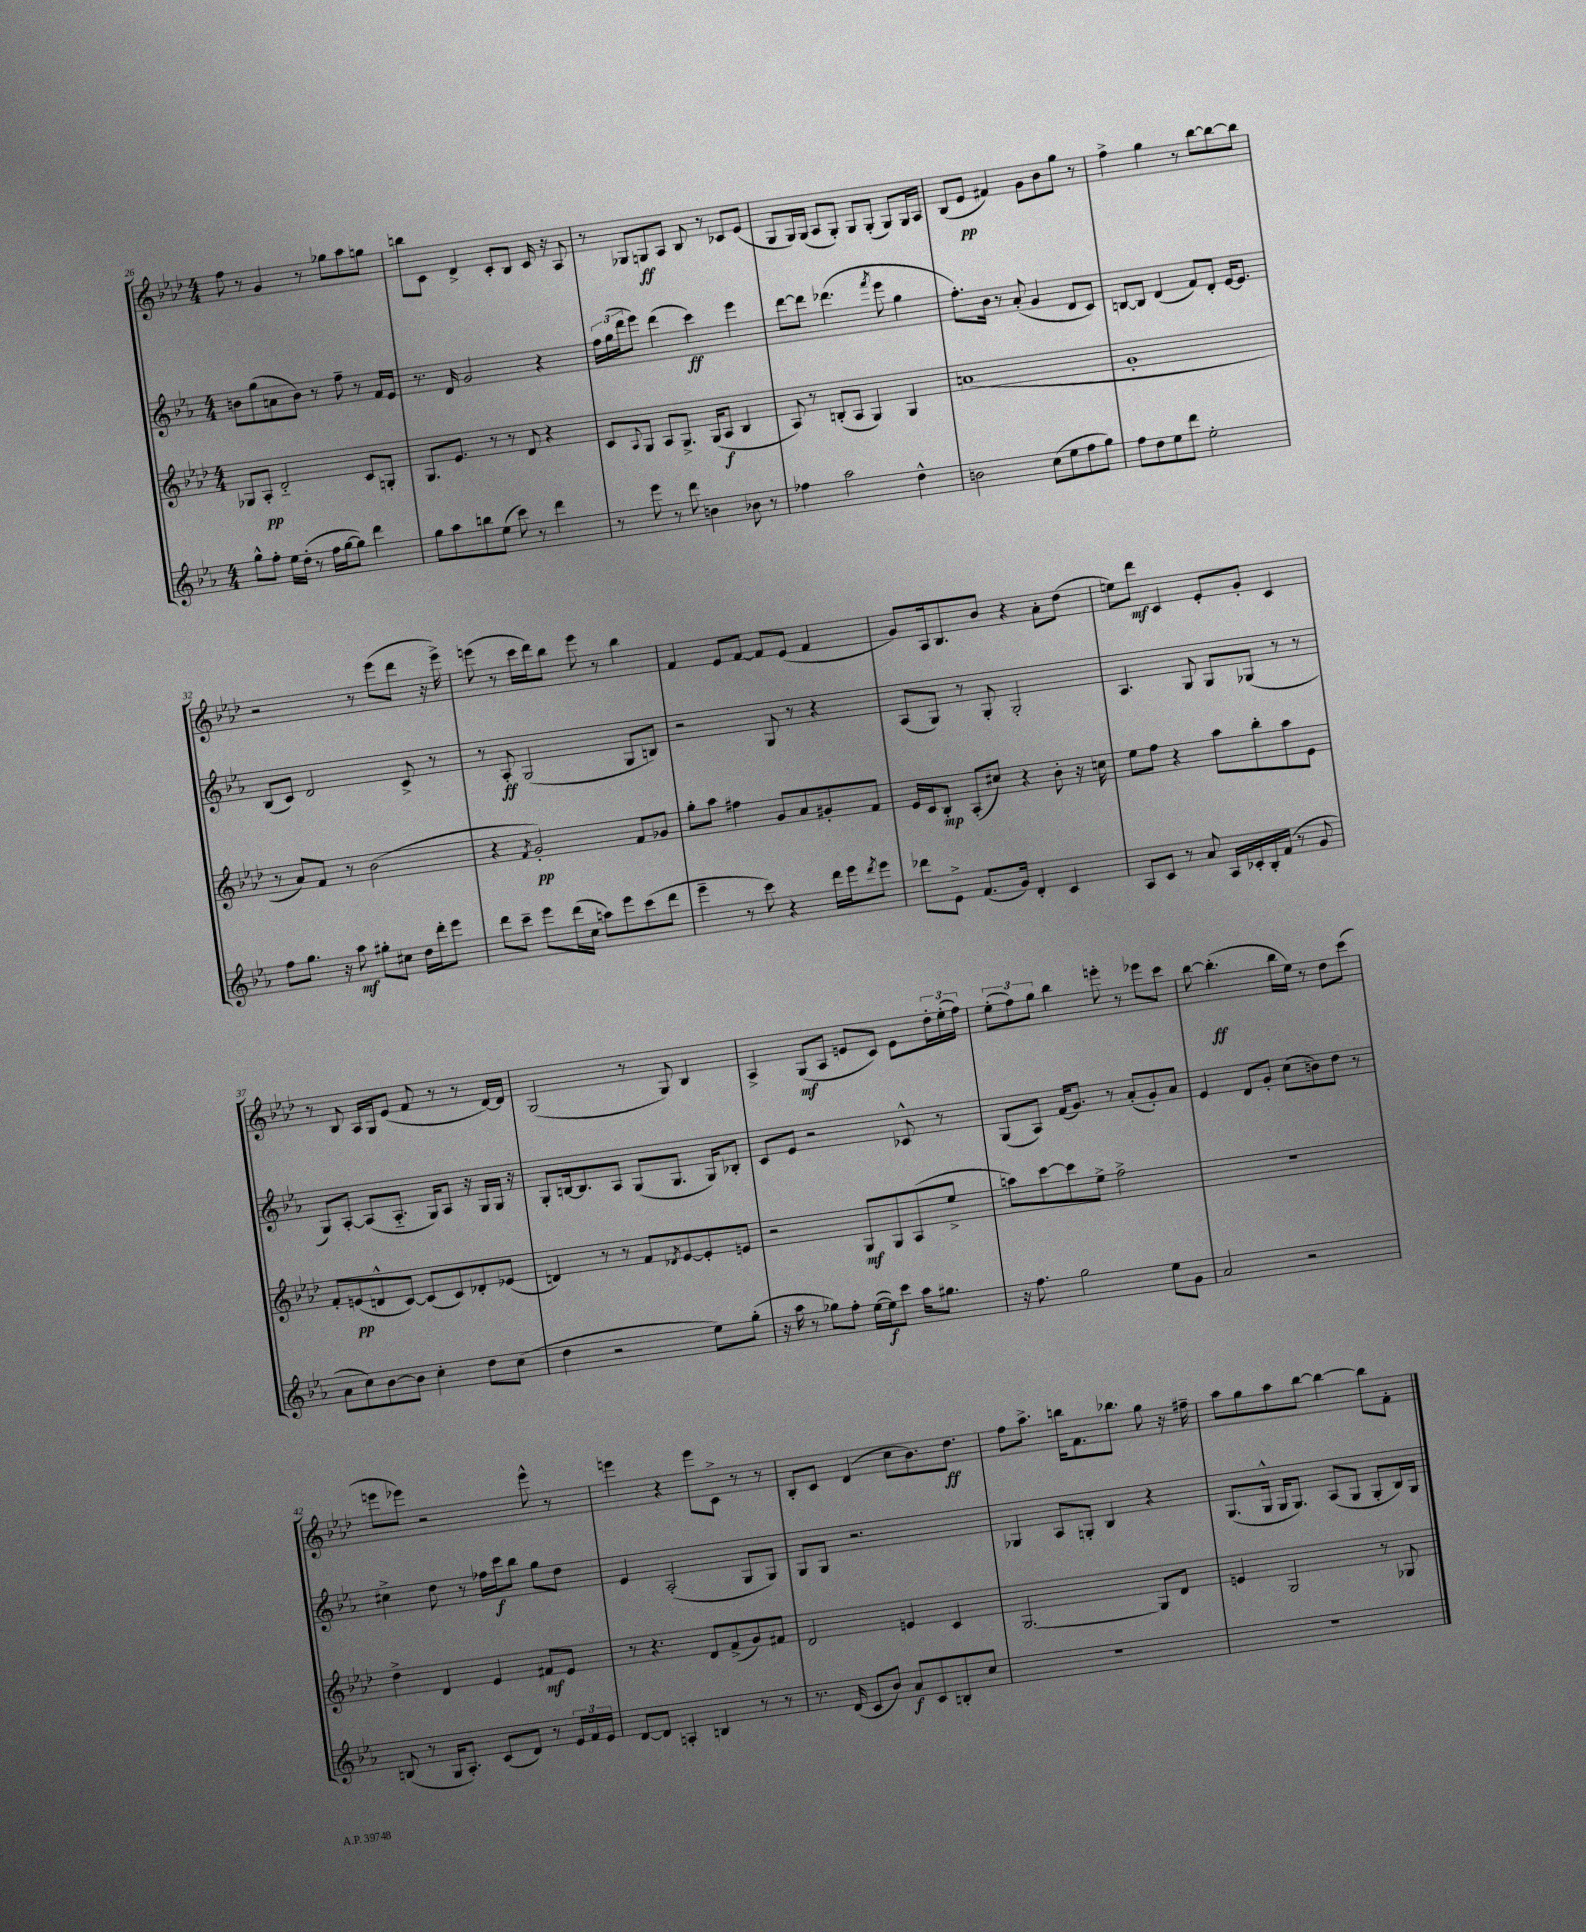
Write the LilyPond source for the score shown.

<<
\new StaffGroup <<
\new Staff = "s0" {
    \clef treble \key aes \major \numericTimeSignature \time 4/4
    f''8 r8 g'4 r8 ges''8 aes''8 g''8 |
    b''8 c'8 des'4-> c'8-. bes8 c'16 r16 aes8 |
    r8 ges8 g8\ff aes8 bes8 r8 ces'8 ees'8( |
    g8 g16) g16( aes8 g8-.) g8 g8-.( g8) g16 aes16 |
    bes8( ees'8\pp fis'4) g'8 bes'8 g''8 r8 |
    f''4-> g''4 r8 bes''8~ bes''8~ bes''8 |
    r2 r8 ees'''8( des'''8 r16 ees'''16->) |
    e'''8( r8 c'''16 des'''16) bes''8 e'''8 r8 bes''4 |
    f'4 ees'8 f'8~ f'8 ees'8( f'4 |
    g'8) aes16 bes8. bes'8 r4 aes'8-. des''8( |
    e''8) des'''8\mf c'4 ees'8-. g'8-. c'4 |
    r8 bes8 aes16 g16 ees'8( f'8 r8 r8 des'16~) des'16 |
    g2( r8 g8) bes4 |
    aes4-> g8\mf( aes8 e'8 c'8) e'8 \tuplet 3/2 { des''16-. ees''16-.( f''16) } |
    \tuplet 3/2 { ees''8-.( f''8) g''8 } bes''4 e'''8-. r8 ees'''8 c'''8 |
    bes''8~ bes''4.-.\ff( bes''16 ees''16) r8 des''8 c'''8( |
    e'''8 ees'''8) r2 ees'''8-^ r8 |
    e'''4 r4 e'''8 c'8-> r8 r8 |
    bes8-. c'8 des'4( c''8 bes'8.) des''8.\ff |
    f''8 aes''8.-> b''16 f'8. bes''8. g''8 r16 fis''16-- |
    aes''8 g''8 aes''8 bes''8~ bes''4~ bes''8 f'8-. \bar "|." |
}
\new Staff = "s1" {
    \clef treble \key ees \major \numericTimeSignature \time 4/4
    b'8 g''8( a'8 b'8) r8 f''8-- r8 f'16 ees'16 |
    r8. d'16 g'2 r4 |
    \tuplet 3/2 { f''16 g''16( d'''16 } ees'''8) d'''4( c'''4\ff) ees'''4 |
    d'''8~ d'''8 des'''4.( \acciaccatura { f'''8 } ees'''8 g''4 |
    f''8.-.) bes'16 r8 aes'8-.( g'4 d'8 c'8) |
    b8~ b8 d'4( f'8) d'8-. ees'16~ ees'8. |
    bes8( c'8) d'2 c'8-> r8 |
    r8 aes8-.\ff g2( g8 b8) |
    r2 g8 r8 r4 |
    aes8( g8) r8 g8-. g2-. |
    aes4. g8 g8 ges8( r8 r8 |
    g8) aes8~-. aes8( aes8.-_ g16) aes8 r16 g16 g16 r16 |
    g8-. b16~ b8. aes8 g8( g8. g16) bes8-. |
    c'8 ees'8 r2 ces'8-^ r8 |
    g8( aes8) f'16( g'8.) r8 aes'8-.( g'8-.) aes'8 |
    ees'4 d'8 g'8-. c''8( b'8) d''8 r8 |
    cis''4-> d''8 r8 fes''16 c'''16\f bes''8 g''8 d''8 |
    ees'4 aes2-.( g8 g8) |
    g8 g8 r2. |
    ges4 aes8 g8-. bes4 r4 |
    g8.( g16-^ g16 g8.) aes8( g8 g8-. bes16) g16 \bar "|." |
}
\new Staff = "s2" {
    \clef treble \key aes \major \numericTimeSignature \time 4/4
    ges8 aes8-.\pp des'2-_ c'8 g8-. |
    g8. ees'8. r8 r8 des'8 r4 |
    c'8 \appoggiatura { aes8 } g8 aes8 g8.-> g16( aes8\f bes4 |
    aes8) r8 b8-.( aes8 g4) g4 |
    a'1( |
    g'1-. |
    r8 aes'8) f'8 r8 bes'2( |
    r4 \acciaccatura { f'8 } g'2-.\pp) f'8 ges'8 |
    g''8-. aes''8 fis''4 g'8 aes'8 gis'8-. f'8 |
    ees'16 c'16 bes8-.\mp aes8-.( cis''8) r4 bes'8-. r16 c''16 |
    ees''8 f''8 r4 aes''8 bes''8-. aes''8 ees'8 |
    f'8-. e'8\pp( d'8-^ c'8~) c'8( c'8) des'8-. ees'8( |
    d'4) r8 r8 f'8 \acciaccatura { des'8 } ees'8~ ees'8-. e'8 |
    r2 g8\mf g8 aes8( ees''8-> |
    a''8) c'''8~ c'''8 ees''8-> f''2-> |
    R1 |
    des''4-> des'4 ees'4 fis'8\mf ees'8 |
    r8 r4. des'8 f'8->( g'8) fis'8 |
    des'2 e'4 c'4 |
    g2.~ g8 des'8 |
    e'4 g2 r8 ges8 \bar "|." |
}
\new Staff = "s3" {
    \clef treble \key ees \major \numericTimeSignature \time 4/4
    g''8-^ f''8-. ees''16 d''16-.( r8 f''16 g''16~ g''8) d'''4 |
    g''8 aes''8 b''8 ees''8( c'''8) r8 d'''4 |
    r8 ees'''8 r8 d'''8 b'4 bes'8 r8 |
    fes''4 aes''2 d''4-^ |
    b'2 c''8( ees''8 f''8 g''8) |
    f''8 d''8 ees''8 d'''8 ees''2-. |
    f''8 g''8. r16 aes''8\mf gis''8-. cis''8 d''16 d'''16-. ees'''8 |
    d'''8 c'''8-- ees'''8 d'''16( c''16 a''8) ees'''8 c'''8( d'''8 |
    ees'''4-- r8 c'''8) r4 d'''16 ees'''16 \acciaccatura { d'''8 } ees'''8 |
    des'''8 ees'8-> f'8.( g'16) d'4-. c'4 |
    aes8 c'8 r8 aes'8 aes16 ces'16-. bes16-. f'16( r8 g'8 |
    aes'8 c''8) bes'8~ bes'8 c''4-. d''8 c''8( |
    d''4 r2 ees''8) g''8-.( |
    r16 aes''16 r8 ges''8) f''8-. ees''16~( ees''16\f) c'''8 aes''16 gis''8. |
    r16 f''8. g''2 ees''8 g'8 |
    aes'2 r2 |
    b8( r8 g16 aes8.-.) c'8( d'8) r8 \tuplet 3/2 { ees'16 f'16 ees'16 } |
    d'8~ d'8 a4-. b4 r8 r8 |
    r8. d'16( c'8 bes'8) aes'8\f c'8 b8-. c''8 |
    R1 |
    R1 \bar "|." |
}
>>
>>
\layout { \context { \Score currentBarNumber = #26 } }
